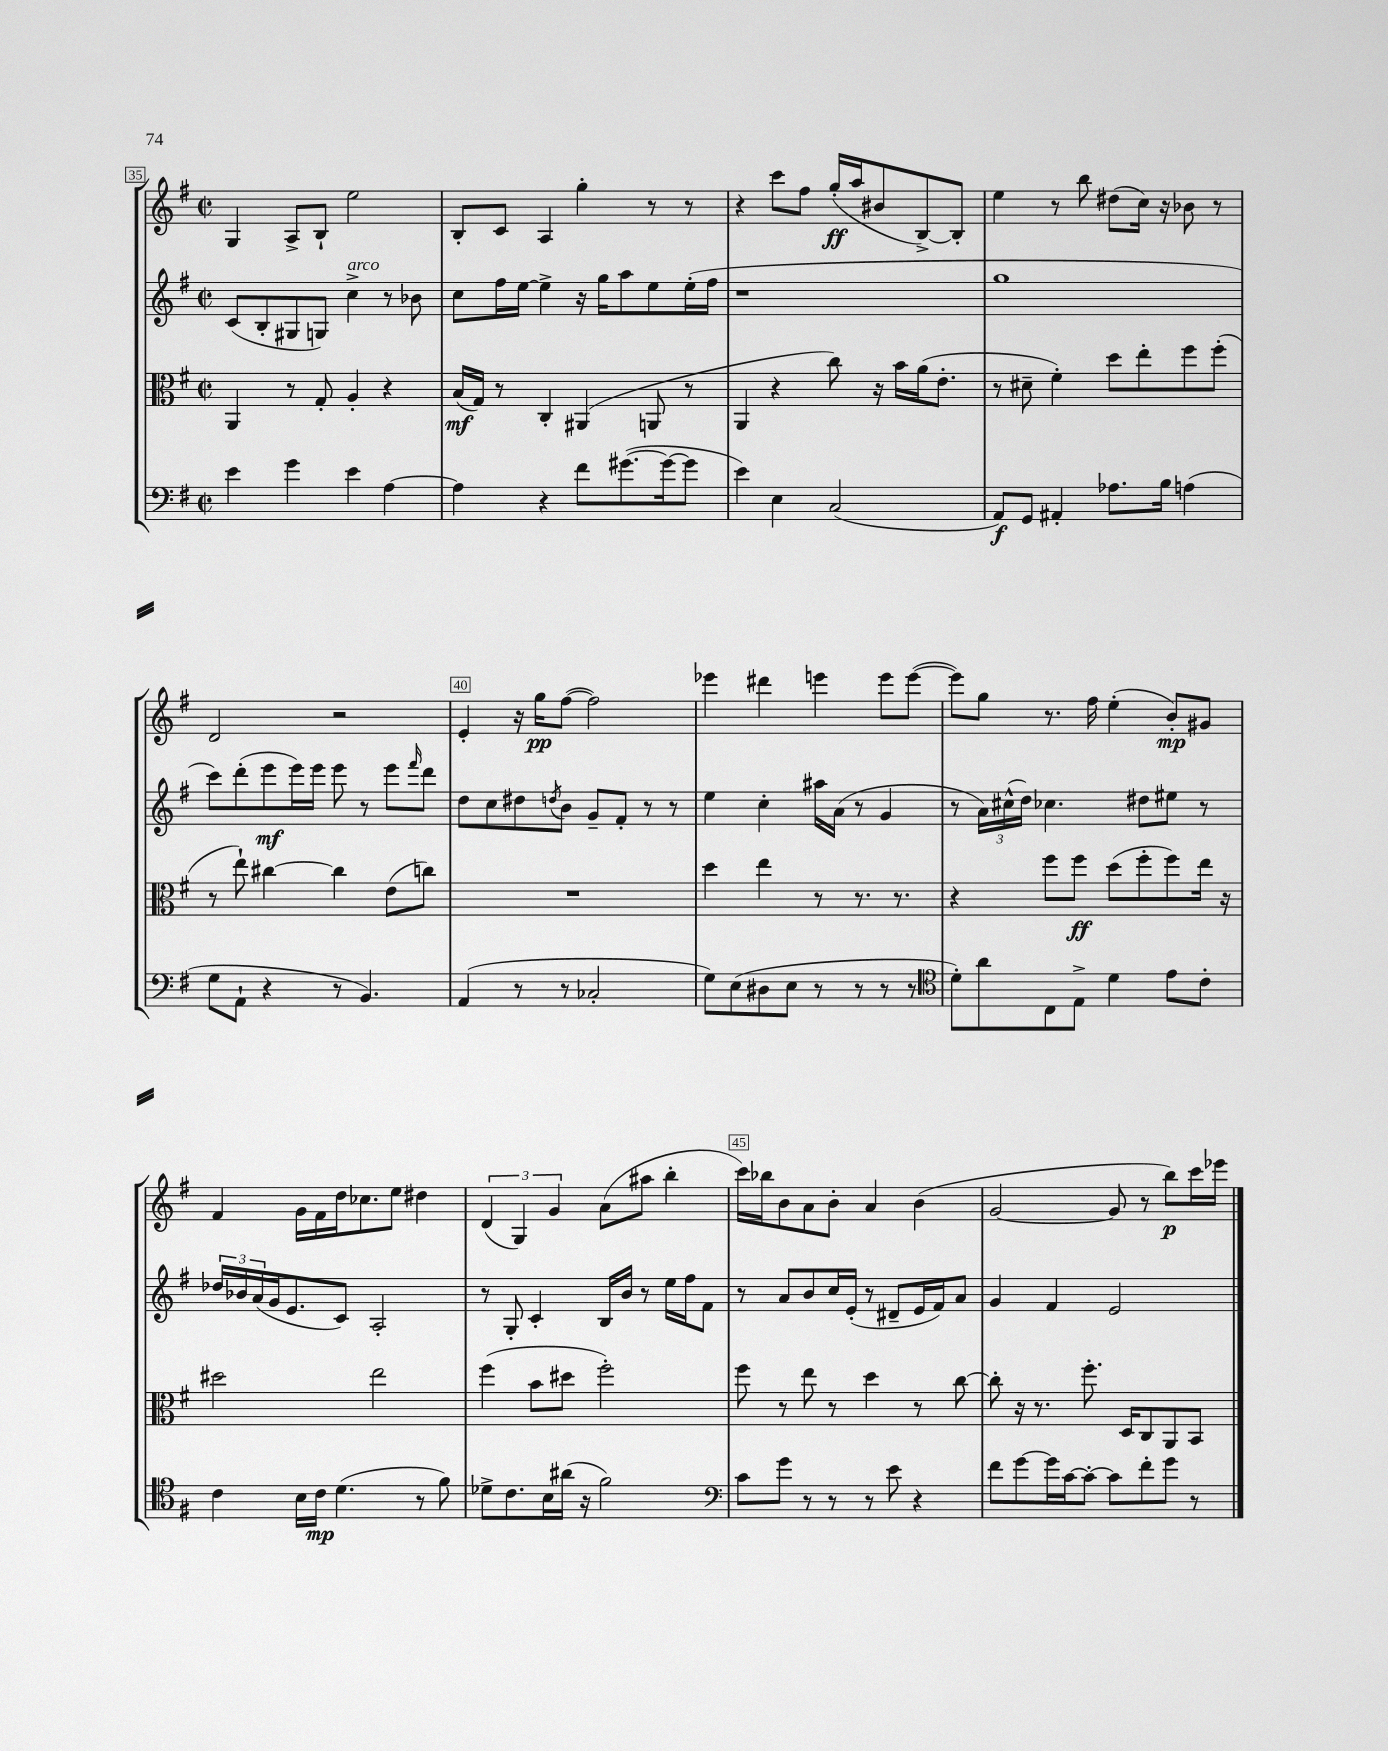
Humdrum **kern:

**kern	**dynam	**kern	**dynam	**kern	**dynam	**kern	**dynam
*part4	*part4	*part3	*part3	*part2	*part2	*part1	*part1
*staff4	*staff4	*staff3	*staff3	*staff2	*staff2	*staff1	*staff1
*clefF4	*	*clefC3	*	*clefG2	*	*clefG2	*
*k[f#]	*	*k[f#]	*	*k[f#]	*	*k[f#]	*
*M2/2	*	*M2/2	*	*M2/2	*	*M2/2	*
*met(c|)	*	*met(c|)	*	*met(c|)	*	*met(c|)	*
=35	=35	=35	=35	=35	=35	=35	=35
4e\	.	4AA/	.	(8c/L	.	4G/	.
.	.	.	.	8B'/	.	.	.
4g\	.	8r	.	8G#X/	.	8A^/L	.
.	.	8G'/	.	8Gn/J)	.	8B`/J	.
!	!	!	!	!LO:TX:a:i:t=arco	!	!	!
4e\	.	4A'/	.	4cc^\	.	2ee\	.
[4A\	.	4r	.	8r	.	.	.
.	.	.	.	8b-X\	.	.	.
=36	=36	=36	=36	=36	=36	=36	=36
4A\]	.	(16B/LL	mf	8cc\L	.	8B'/L	.
.	.	16G/JJ)	.	.	.	.	.
.	.	8r	.	16ff#\L	.	8c/J	.
.	.	.	.	[16ee\JJ	.	.	.
4r	.	4C'/	.	4ee^\]	.	4A/	.
8f#\L	.	(4AA#X/	.	16r	.	4gg'\	.
.	.	.	.	16gg\KL	.	.	.
([8.g#X\	.	.	.	8aa\	.	.	.
.	.	8AAn/	.	8ee\	.	8r	.
16g#\k_	.	.	.	.	.	.	.
8g#\J]	.	8r	.	(16ee'\L	.	8r	.
.	.	.	.	16ff#\JJ	.	.	.
=37	=37	=37	=37	=37	=37	=37	=37
4e\)	.	4AA/	.	1r	.	4r	.
4E\	.	4r	.	.	.	8ccc\L	.
.	.	.	.	.	.	8ff#\J	.
(2C/	.	8cc\)	.	.	.	(16gg'/LL	ff
.	.	.	.	.	.	16aa/J	.
.	.	16r	.	.	.	8b#X/	.
.	.	16b\LL	.	.	.	.	.
.	.	(16a\J	.	.	.	[8B^/)	.
.	.	8.e'\J	.	.	.	.	.
.	.	.	.	.	.	8B'/J]	.
=38	=38	=38	=38	=38	=38	=38	=38
8AA/L)	f	8r	.	1gg	.	4ee\	.
8GG/J	.	8d#X~\	.	.	.	.	.
4AA#X'/	.	4f#'\)	.	.	.	8r	.
.	.	.	.	.	.	8bb\	.
8.A-X\L	.	8dd\L	.	.	.	(8dd#X\L	.
.	.	8ee'\	.	.	.	16cc\Jk)	.
16B\Jk	.	.	.	.	.	16r	.
(4An\	.	8ff#\	.	.	.	8b-X\	.
.	.	(8ff#'\J	.	.	.	8r	.
!!LO:LB:g=z
=39	=39	=39	=39	=39	=39	=39	=39
8G\L	.	8r	.	8ccc\L)	.	2d/	.
8AA`\J	.	8ee`\)	.	(8ddd'\	.	.	.
4r	.	[4cc#X\	.	8eee\	mf	.	.
.	.	.	.	16eee\L)	.	.	.
.	.	.	.	16eee\JJ	.	.	.
8r	.	4cc#\]	.	8eee\	.	2r	.
4.BB/)	.	.	.	8r	.	.	.
.	.	(8e\L	.	8eee\L	.	.	.
.	.	.	.	16qqfff#/	.	.	.
.	.	8ccn\J)	.	8ddd\J	.	.	.
=40	=40	=40	=40	=40	=40	=40	=40
(4AA/	.	1r	.	8dd\L	.	4e'/	.
.	.	.	.	8cc\	.	.	.
8r	.	.	.	8dd#X\	.	16r	.
.	.	.	.	.	.	16gg\KL	pp
.	.	.	.	8qddn/	.	.	.
8r	.	.	.	8b\J	.	([8ff#\J	.
2C-X'/	.	.	.	8g~/L	.	2ff#\])	.
.	.	.	.	8f#'/J	.	.	.
.	.	.	.	8r	.	.	.
.	.	.	.	8r	.	.	.
=41	=41	=41	=41	=41	=41	=41	=41
8G\L)	.	4dd\	.	4ee\	.	4eee-X\	.
(8E\	.	.	.	.	.	.	.
8D#X\	.	4ee\	.	4cc'\	.	4ddd#X\	.
8E\J	.	.	.	.	.	.	.
8r	.	8r	.	16aa#X\LL	.	4eeen\	.
.	.	.	.	(16a\JJ	.	.	.
8r	.	8.r	.	8r	.	.	.
8r	.	.	.	4g/	.	8eee\L	.
.	.	8.r	.	.	.	.	.
8r	.	.	.	.	.	([8eee\J	.
=42	=42	=42	=42	=42	=42	=42	=42
*clefC4	*	*	*	*	*	*	*
8d'\L)	.	4r	.	8r	.	8eee\L])	.
8a\	.	.	.	24a\LL)	.	8gg\J	.
.	.	.	.	(24cc#X^^\	.	.	.
.	.	.	.	24dd\JJ)	.	.	.
8C\	.	8ff#\L	.	4.cc-X\	.	8.r	.
8E^\J	.	8ff#\J	ff	.	.	.	.
.	.	.	.	.	.	16ff#\	.
4d\	.	(8dd\L	.	.	.	(4ee'\	.
.	.	8ff#'\	.	8dd#X\L	.	.	.
8e\L	.	8ff#\)	.	8ee#X\J	.	8b'/L)	mp
8c'\J	.	16ee\Jk	.	8r	.	8g#X/J	.
.	.	16r	.	.	.	.	.
!!LO:LB:g=z
=43	=43	=43	=43	=43	=43	=43	=43
4c\	.	2dd#X\	.	24dd-X/LL	.	4f#/	.
.	.	.	.	24b-X/	.	.	.
.	.	.	.	(24a/	.	.	.
.	.	.	.	16g/J	.	.	.
.	.	.	.	8.e/	.	.	.
16B\LL	.	.	.	.	.	16g\LL	.
16c\JJ	mp	.	.	.	.	16f#\	.
(4.d\	.	.	.	8c/J)	.	16dd\J	.
.	.	.	.	.	.	8.cc-X\	.
.	.	2ee\	.	2A'/	.	.	.
.	.	.	.	.	.	8ee\J	.
8r	.	.	.	.	.	4dd#X\	.
8f#\)	.	.	.	.	.	.	.
=44	=44	=44	=44	=44	=44	=44	=44
8d-X^\L	.	(4ff#\	.	8r	.	(6d/	.
8.c\	.	.	.	8G'/	.	.	.
.	.	.	.	.	.	6G/)	.
.	.	8b\L	.	4c'/	.	.	.
16B\L	.	.	.	.	.	.	.
.	.	.	.	.	.	6g/	.
(16a#X\JJ	.	8dd#X\J	.	.	.	.	.
16r	.	.	.	.	.	.	.
2f#\)	.	2ff#'\)	.	16B/LL	.	(8a\L	.
.	.	.	.	16b/JJ	.	.	.
.	.	.	.	8r	.	8aa#X\J	.
.	.	.	.	16ee\LL	.	4bb'\	.
.	.	.	.	16ff#\J	.	.	.
.	.	.	.	8f#\J	.	.	.
=45	=45	=45	=45	=45	=45	=45	=45
*clefF4	*	*	*	*	*	*	*
8c\L	.	8ff#\	.	8r	.	16ccc\LL)	.
.	.	.	.	.	.	16bb-X\J	.
8g\J	.	8r	.	8a/L	.	8b\	.
8r	.	8ee\	.	8b/	.	8a\	.
8r	.	8r	.	16cc/L	.	8b'\J	.
.	.	.	.	(16e'/JJ	.	.	.
8r	.	4dd\	.	8r	.	4a/	.
8e\	.	.	.	8d#X~/L	.	.	.
4r	.	8r	.	16e/L	.	(4b\	.
.	.	.	.	16f#/J)	.	.	.
.	.	[8cc\	.	8a/J	.	.	.
=46	=46	=46	=46	=46	=46	=46	=46
8f#\L	.	8cc'\]	.	4g/	.	[2g/	.
[8g\	.	16r	.	.	.	.	.
.	.	8.r	.	.	.	.	.
16g\L]	.	.	.	4f#/	.	.	.
[16c\J	.	.	.	.	.	.	.
8c'\J_	.	8.ff#'\	.	.	.	.	.
8c\L]	.	.	.	2e/	.	8g/]	.
.	.	16D/KL	.	.	.	.	.
8f#'\	.	8C/	.	.	.	8r	.
8g\J	.	8AA/	.	.	.	8bb\L)	p
8r	.	8BB/J	.	.	.	16ccc\L	.
.	.	.	.	.	.	16eee-X\JJ	.
==	==	==	==	==	==	==	==
*-	*-	*-	*-	*-	*-	*-	*-
